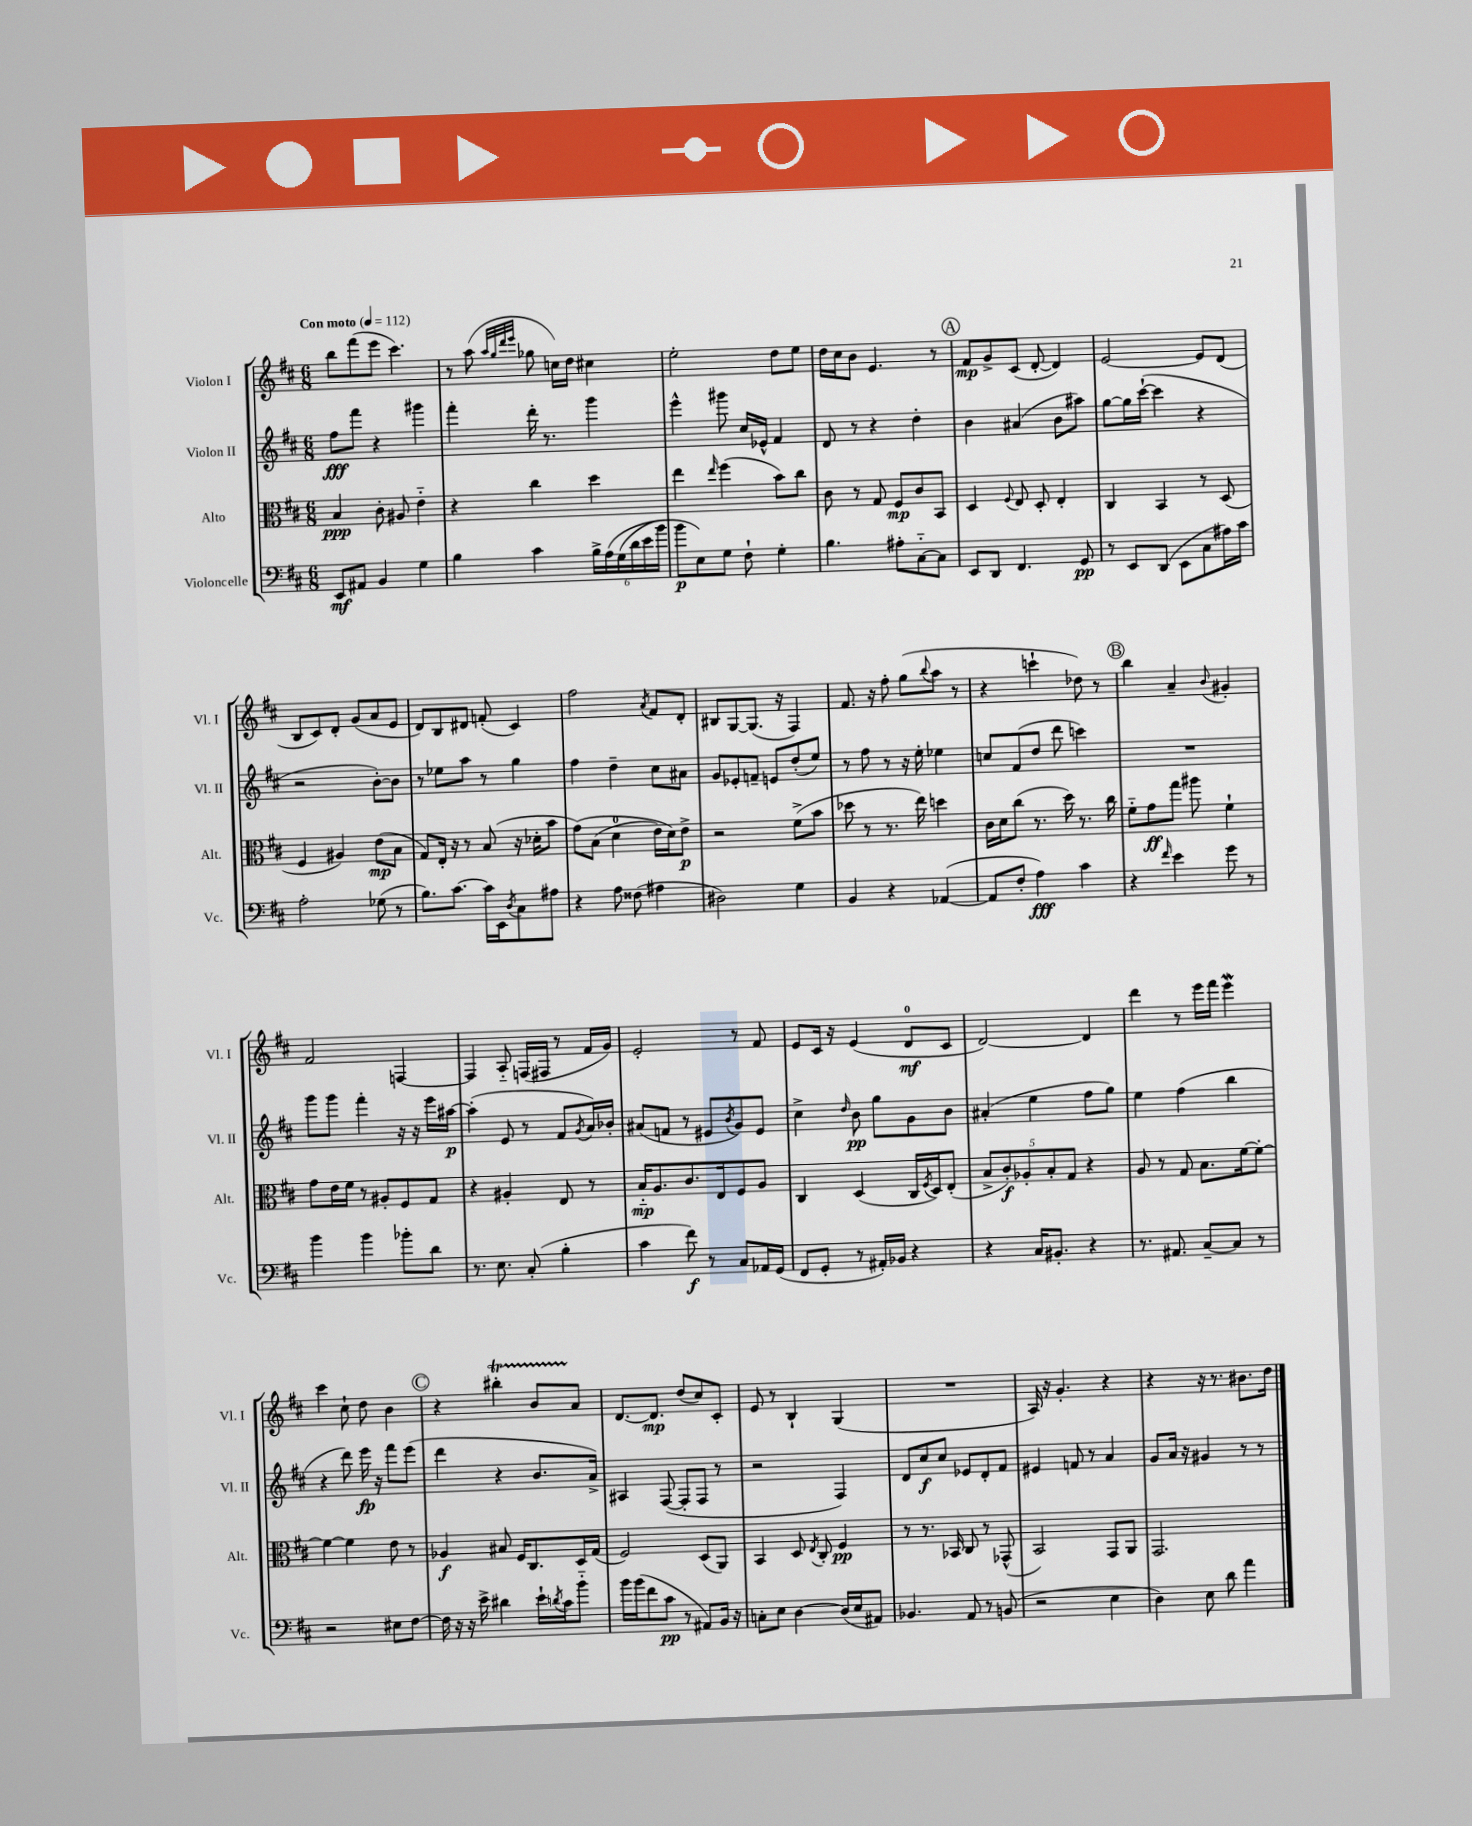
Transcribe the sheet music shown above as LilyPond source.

<<
\new StaffGroup <<
\new Staff = "s0" \with { instrumentName = "Violon I" shortInstrumentName = "Vl. I" } {
    \clef treble \key d \major \numericTimeSignature \time 6/8 \tempo "Con moto" 4 = 112
    b''8 fis'''8( e'''8 cis'''4.) |
    r8 a''8( \grace { a''32 g''32 d'''32 e'''32 } ges''8 c''16) d''16 cis''4 |
    e''2-. d''8 e''8 |
    d''16 cis''16 b'8 e'4. r8 |
    \mark \markup { \circle "A" } fis'8\mp g'8-> cis'8( d'8~-. d'4) |
    e'2~ e'8 d'8( |
    b8 cis'8) d'8-. g'8( a'8 e'8 |
    d'8) b8 dis'8 f'8-.( cis'4) |
    fis''2 \acciaccatura { a'8 } fis'8 d'8-. |
    bis8 g8~ g8.( r16 fis4) |
    fis'8. r16 fis''8-. g''8( \appoggiatura { b''8 } a''8 r8 |
    r4 c'''4-! des''8) r8 |
    \mark \markup { \circle "B" } b''4 a'4-- \appoggiatura { b'8 } gis'4-. |
    fis'2 f4~ |
    f4 a8-_ f16( fis16 r8 fis'16 g'16) |
    e'2-. r8 fis'8 |
    e'8 cis'16 r16 e'4( d'8-0\mf cis'8 |
    d'2~) d'4 |
    d'''4 r8 e'''16 fis'''16 e'''4\mordent |
    cis'''4 cis''8-! d''8 b'4 |
    \mark \markup { \circle "C" } r4 bis''4-.\startTrillSpan b'8 a'8\stopTrillSpan |
    d'8.~ d'8.\mp d''8( cis''8) cis'8-. |
    e'8 r8 b4-! g4( |
    R2. |
    a16) r16 g'4.-. r4 |
    r4 r16 r8. bis'8. d''16 \bar "|." |
}
\new Staff = "s1" \with { instrumentName = "Violon II" shortInstrumentName = "Vl. II" } {
    \clef treble \key d \major \numericTimeSignature \time 6/8
    fis''8\fff fis'''8 r4 gis'''4 |
    fis'''4-. d'''16-. r8. g'''4 |
    e'''4-^ gis'''8 cis''16 ees'16-^ fis'4 |
    d'8 r8 r4 d''4-. |
    \mark \markup { \circle "A" } b'4 ais'4( b'8 ais''8) |
    g''8~ g''16 cis'''16~-!( cis'''4 r4 |
    r2 b'8~-.) b'8 |
    r8 ees''8 a''8 r8 g''4 |
    fis''4 d''4-- cis''8 ais'8 |
    g'8 ees'8-. f'8-- e'8 d''8-.( e''8) |
    r8 fis''8 r8 r16 e''16-. ees''4 |
    c''8 fis'8( d''8 d'''8 c'''4) |
    \mark \markup { \circle "B" } R2. |
    g'''8 g'''8 fis'''4-. r16 r16 e'''16 ais''16~\p |
    ais''4-.( e'8 r8 fis'8 \acciaccatura { g'8 } a'16) bes'16-. |
    ais'8( f'8 r8 eis'8 \acciaccatura { b'8 } g'8) eis'8 |
    cis''4-> \grace { d''16 } b'8\pp g''8 g'8 b'8 |
    ais'4-.( e''4 fis''8 g''8) |
    e''4 fis''4( b''4 |
    r4 d'''8) e'''16\fp r16 fis'''8 e'''8( |
    \mark \markup { \circle "C" } d'''4 r4 b'8. a'16->) |
    ais4 fis8~( fis8-. fis8 r8 |
    r2 fis4) |
    d'8 cis''8\f cis''8 ees'8 d'8-. fis'8 |
    eis'4 f'8 r8 a'4 |
    g'8 a'16 r16 gis'4 r8 r8 \bar "|." |
}
\new Staff = "s2" \with { instrumentName = "Alto" shortInstrumentName = "Alt." } {
    \clef alto \key d \major \numericTimeSignature \time 6/8
    b4\ppp cis'8-. ais8 e'4-_ |
    r4 cis''4 d''4 |
    e''4 \grace { e''16 } fis''4( b'8) cis''8 |
    cis'8 r8 g8 fis8\mp cis'8 b,8 |
    \mark \markup { \circle "A" } d4 \appoggiatura { fis8 } e8 d8-. e4-. |
    cis4 b,4 r8 d8( |
    fis4 ais4) e'8\mp( b8 |
    g8) e16-. r16 r8 b8( r16 des'16-. b'8 |
    g'8)\( b8( d'4-0 e'16) d'16\) e'8->\p |
    r2 fis'8->( b'8 |
    des''8 r8 r8. e''16) d''4 |
    cis'16 d'16 cis''8( r8. d''16) r8. cis''16 |
    \mark \markup { \circle "B" } fis'8-_ g'8\ff g''8 ais''8 fis'4-! |
    g'8 e'16 fis'16 r8 ais8-. fis8 g8 |
    r4 ais4-. e8 r8 |
    b16-_\mp a8. cis'8. e16 fis8 a8 |
    cis4 d4( cis16 \acciaccatura { fis8 } d16) e8-.( |
    \tuplet 5/4 { b8-> cis'8-.\f) aes8-. b8-. g8 } r4 |
    a8 r8 g8 b8. fis'16~ fis'8~-. |
    fis'4~ fis'4 e'8 r8 |
    \mark \markup { \circle "C" } aes4\f bis8 fis16 cis8. d16 g16( |
    fis2) d8( a,8) |
    b,4 d8 \acciaccatura { e8 } cis8-. fis4\pp |
    r8 r8. bes,16 cis8 r8 ges,8-^( |
    b,2) g,8 a,8 |
    g,2. \bar "|." |
}
\new Staff = "s3" \with { instrumentName = "Violoncelle" shortInstrumentName = "Vc." } {
    \clef bass \key d \major \numericTimeSignature \time 6/8
    e,8\mf ais,8 b,4 g4 |
    b4 cis'4 \tuplet 6/4 { b16-> a16\( g16( d'16 e'16 b'16) } |
    b'8\p e8\) g8 fis8-! g4-. |
    b4. ais8-. cis8~-_ cis8 |
    \mark \markup { \circle "A" } e,8 d,8 fis,4. g,8\pp |
    r8 e,8 d,8( e,8 cis8 ais16) cis'16 |
    a2-. ges8( r8 |
    b8.) cis'8.~ cis'16 e,16 \acciaccatura { d8 } cis8 ais8 |
    r4 a8 fisis8( ais4 |
    dis2) g4 |
    b,4 r4 aes,4~( |
    aes,8 fis8-. a4\fff) cis'4 |
    \mark \markup { \circle "B" } r4 \grace { fis'16 } e'4 g'8 r8 |
    b'4 b'4 bes'8-. d'8 |
    r8. e8. cis8-.( b4-. |
    cis'4 fis'8\f) r8 cis8 aes,16 g,16( |
    fis,8 g,8-. r8 ais,16-.) bes,16 r4 |
    r4 cis16 bis,8.-. r4 |
    r8. ais,8. cis8~-- cis8 r8 |
    r2 eis8 fis8~ |
    \mark \markup { \circle "C" } fis16 r16 r16 e'16-> dis'4 e'16-! \acciaccatura { d'8 } cis'16 b'8-_ |
    b'16 b'16( fis'8 cis'8\pp r8 ais,8) b,16 r16 |
    c8-. e8 d4~ d16( e16 ais,8) |
    bes,4. a,8 r8 b,8( |
    r2 e4 |
    d4) e8 d'8 a'4 \bar "|." |
}
>>
>>
\layout { \context { \Score \remove "Bar_number_engraver" } }
